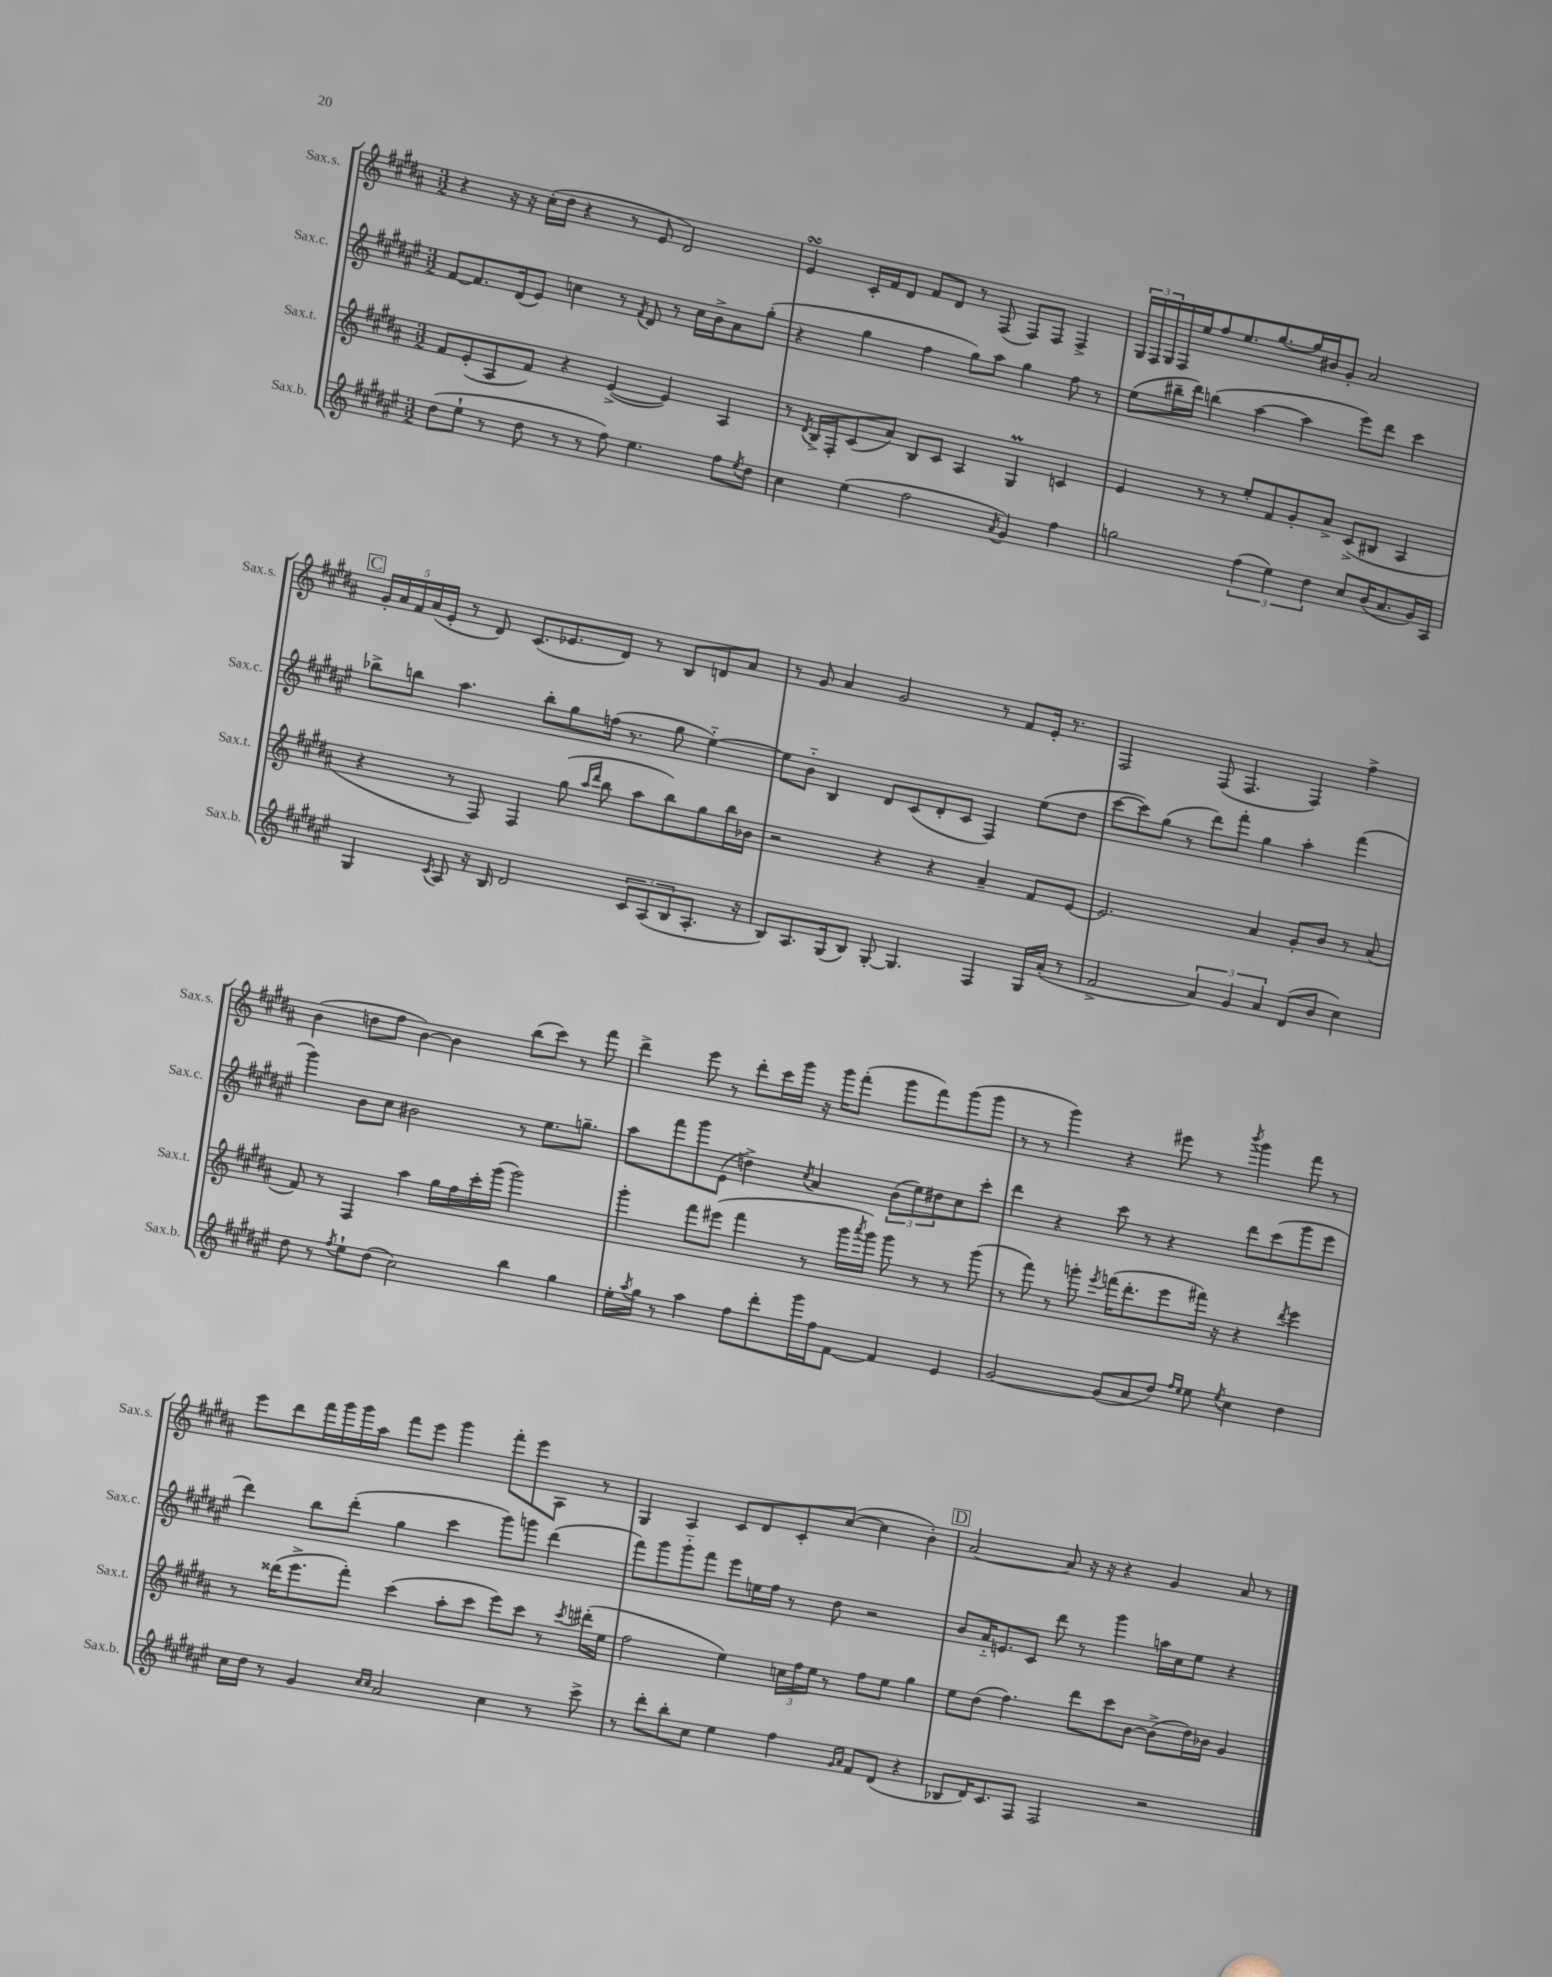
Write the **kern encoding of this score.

**kern	**kern	**kern	**kern
*staff4	*staff3	*staff2	*staff1
*clefG2	*clefG2	*clefG2	*clefG2
*k[f#c#g#d#a#e#]	*k[f#c#g#d#a#]	*k[f#c#g#d#a#e#]	*k[f#c#g#d#a#]
*M3/2	*M3/2	*M3/2	*M3/2
(8dd#	8f#	[8f#	4r
8ee#`	(8e'	8.f#]	.
8r	8A#	.	16r
.	.	(16d#	16r
8dd#	8f#)	8e#)	(16cc#'
.	.	.	16dd#
8r	4r	4cc	4r
8r	.	.	.
8ff#)	([4e^	8r	8r
.	.	8qf#	.
4.ee#	.	8d#	8e
.	4e])	8r	2d#)
.	.	16cc	.
.	.	16b^	.
8ff#	4A#	8a#	.
8qee#	.	.	.
8dd#	.	(8gg#'	.
=	=	=	=
4cc#	8r	4r	4e
.	8qd#	.	.
.	16B^	.	.
.	16F#'	.	.
(4ee#	(8c#	4gg#	16c#'
.	.	.	16f#
.	8a#)	.	8d#
2ff#	8B	4ff#	8f#
.	8c#	.	8d#
.	4A#	8gg#)	8r
.	.	8aa#	(8F#
8qa#	.	.	.
4g#)	4G#	4gg#	8F#)
.	.	.	8F#
4ff#	4c	8ff#	4F#^
.	.	8r	.
=	=	=	=
2gg	4e	(8ee#	24G#
.	.	.	24F#
.	.	.	24G#
.	.	16bb#~	16F#
.	.	16ddd#)	16ee
.	8r	(4bb	8ff#
.	8r	.	8.ee
(6ff#	8ee'	[4aa#	.
.	.	.	[8.gg#
.	8f#	.	.
6ee#)	.	.	.
.	8g#'	4aa#]	16gg#]
.	.	.	16b#
6dd#	.	.	.
.	8a#^	.	8g#'
8cc#	(8c#^	8eee#)	2a#
(16b	8B#	8ddd#	.
8.a#	.	.	.
.	4A#	4ccc#	.
16g#)	.	.	.
16A#	.	.	.
=	=	=	=
4G#	4r	8bb-^	20g#'
.	.	.	20a#
.	.	.	20f#
.	.	8bb	.
.	.	.	(20a#
.	.	.	20e'
8qc#	.	.	.
8A#	8r	4.aa#	8r
16r	8F#)	.	8d#)
16B	.	.	.
2d#	4F#	.	(8.c#
.	.	8bb'	.
.	.	.	8.e-
.	(8gg#	8gg#	.
.	16qqaa#	.	.
.	16qqddd#	.	.
.	8bb	(16ff	8d#)
.	.	8.r	.
12c#	8aa#	.	8r
(12A#	.	.	.
.	8bb)	8gg#	8B
12B	.	.	.
8.A#'	8gg#	[4ee#'~)	8d
.	16bb	.	8a#
16r	16b-	.	.
=	=	=	=
8B)	2r	8ee#]	8r
8.A#	.	8b'~	8g#
.	.	4B	4a#
(16G#	.	.	.
8B)	.	.	.
[8G#'	4r	8d#	2g#
4.G#]	.	(8c#	.
.	4r	8d#'	.
.	.	8c#	.
4F#	4a#~	4F#)	8r
.	.	.	8f#
16G#	8f#	(8ee#	16e'
(16a#'	.	.	8.r
8r	[8e	8dd#	.
=	=	=	=
2f#^	2.e]	[8ccc#	2F#
.	.	8ccc#])	.
.	.	(8gg#	.
.	.	8r	.
6a#)	.	8ddd#)	(8F#
.	.	8fff#'	4.F#
6g#	.	.	.
.	4a#	4gg#	.
6a#	.	.	.
(8d#	8g#'	4aa#'	4F#)
8b	8b	.	.
4cc#)	8r	(4fff#	4ff#^
.	(8a#	.	.
=	=	=	=
8dd#	8f#)	4ggg#)	(4b
8r	8r	.	.
8qff#	.	.	.
8ee#`	4F#	8b	8dd
(8dd#	.	8cc#	8ff#
2cc#)	4aa#	2b#	[4b)
.	16gg#	.	4b]
.	16ff#	.	.
.	16ccc#'	.	.
.	(16ggg#	.	.
4bb	2ggg#)	8r	(8bb
.	.	8.ee#	8ccc#)
4gg#	.	.	8r
.	.	8.gg~	.
.	.	.	8fff#
=	=	=	=
16ee#'	4ggg#'	8aa#	4ddd#^
8qaa#	.	.	.
16gg#	.	.	.
8r	.	8fff#	.
4aa#	8fff#	8ggg#	8eee
.	(8eee#	(8e#	8r
8ff#	4fff#	4dd^)	8ddd#'
8ddd#'	.	.	16ccc#
.	.	.	16ggg#
.	.	8qcc#	.
16ggg#	8r	4a#	16r
16ff#	.	.	16ggg#
[8f#	16ggg#	.	(8fff#'
.	8qaaa#	.	.
.	16ggg#)	.	.
4f#]	8ggg#	(12b	8ggg#
.	.	12ee#)	.
.	8r	.	8fff#)
.	.	12dd#	.
4e#	8r	8cc#	(8ggg#
.	(8ggg#	8ccc#'	8ggg#
=	=	=	=
[2g#	8r	4ddd#	8r
.	8fff#)	.	8r
.	8r	4r	4ggg#)
.	8ggg'	.	.
.	8qeee	.	.
(8g#]	(16fff	8ccc#	4r
.	8.ddd#'	.	.
8a#	.	8r	.
8dd#)	8eee	4r	8eee#
16qqff#	.	.	.
16qqee#	.	.	.
8ee#	16fff#)	.	8r
.	16r	.	.
8qee#	.	.	8qbbb
4cc#	4r	8ddd#	4ggg#
.	.	(8ccc#	.
.	8qddd#	.	.
4dd#	4eee	8ggg#	8fff#
.	.	8eee#	8r
=	=	=	=
16cc#	8r	4ddd#)	8eee
16dd#	.	.	.
8r	(16ddd##	.	8ddd#
.	8.eee^	.	.
4g#	.	8bb	16fff#
.	.	.	16ggg#
.	8fff#')	(8ddd#'	16ggg#
.	.	.	16aa#
16qqcc#	.	.	.
16qqcc#	.	.	.
2a#	(4ccc#	4gg#	8fff#
.	.	.	8eee
.	8aa#'	4ccc#	4ggg#
.	8ccc#	.	.
4cc#	8eee)	8ggg#)	8fff#'
.	8ccc#	8ggg	8eee
8r	8r	(4ddd#	8A#
.	8qccc#	.	.
8ccc#^	(16ddd#'	.	8r
.	16ee	.	.
=	=	=	=
8r	2ff#	8fff#)	4G#
8ddd#'	.	8ggg#	.
8bb'	.	8ggg#'~	4A#
8cc#	.	8fff#	.
4ee#	4ee)	8eee#	8c#
.	.	16ee	8d#
.	.	16ff#	.
4ff#	24cc	8r	8c#'
.	24ff#	.	.
.	24ee	.	.
.	8r	8dd#	([8cc#
16qqg#	.	.	.
16qqa#	.	.	.
8f#	8ff#	2r	4cc#]
(8d#	8ee	.	.
4r	4gg#	.	4b')
=	=	=	=
8B-	8ee	8b	[2a#
16d#)	(8dd#	16a#'~	.
8.c#	.	8.e	.
.	4.ff#)	.	.
8F#	.	8c#	.
2F#	.	8ddd#	8a#]
.	8ddd#	8r	16r
.	.	.	16r
.	8ccc#	4ggg#	4r
.	[8b	.	.
2r	(8b^]	16aa	4g#
.	.	16cc#	.
.	16dd#)	8ee#	.
.	16b-	.	.
.	4g#	4r	8a#
.	.	.	8r
==	==	==	==
*-	*-	*-	*-
